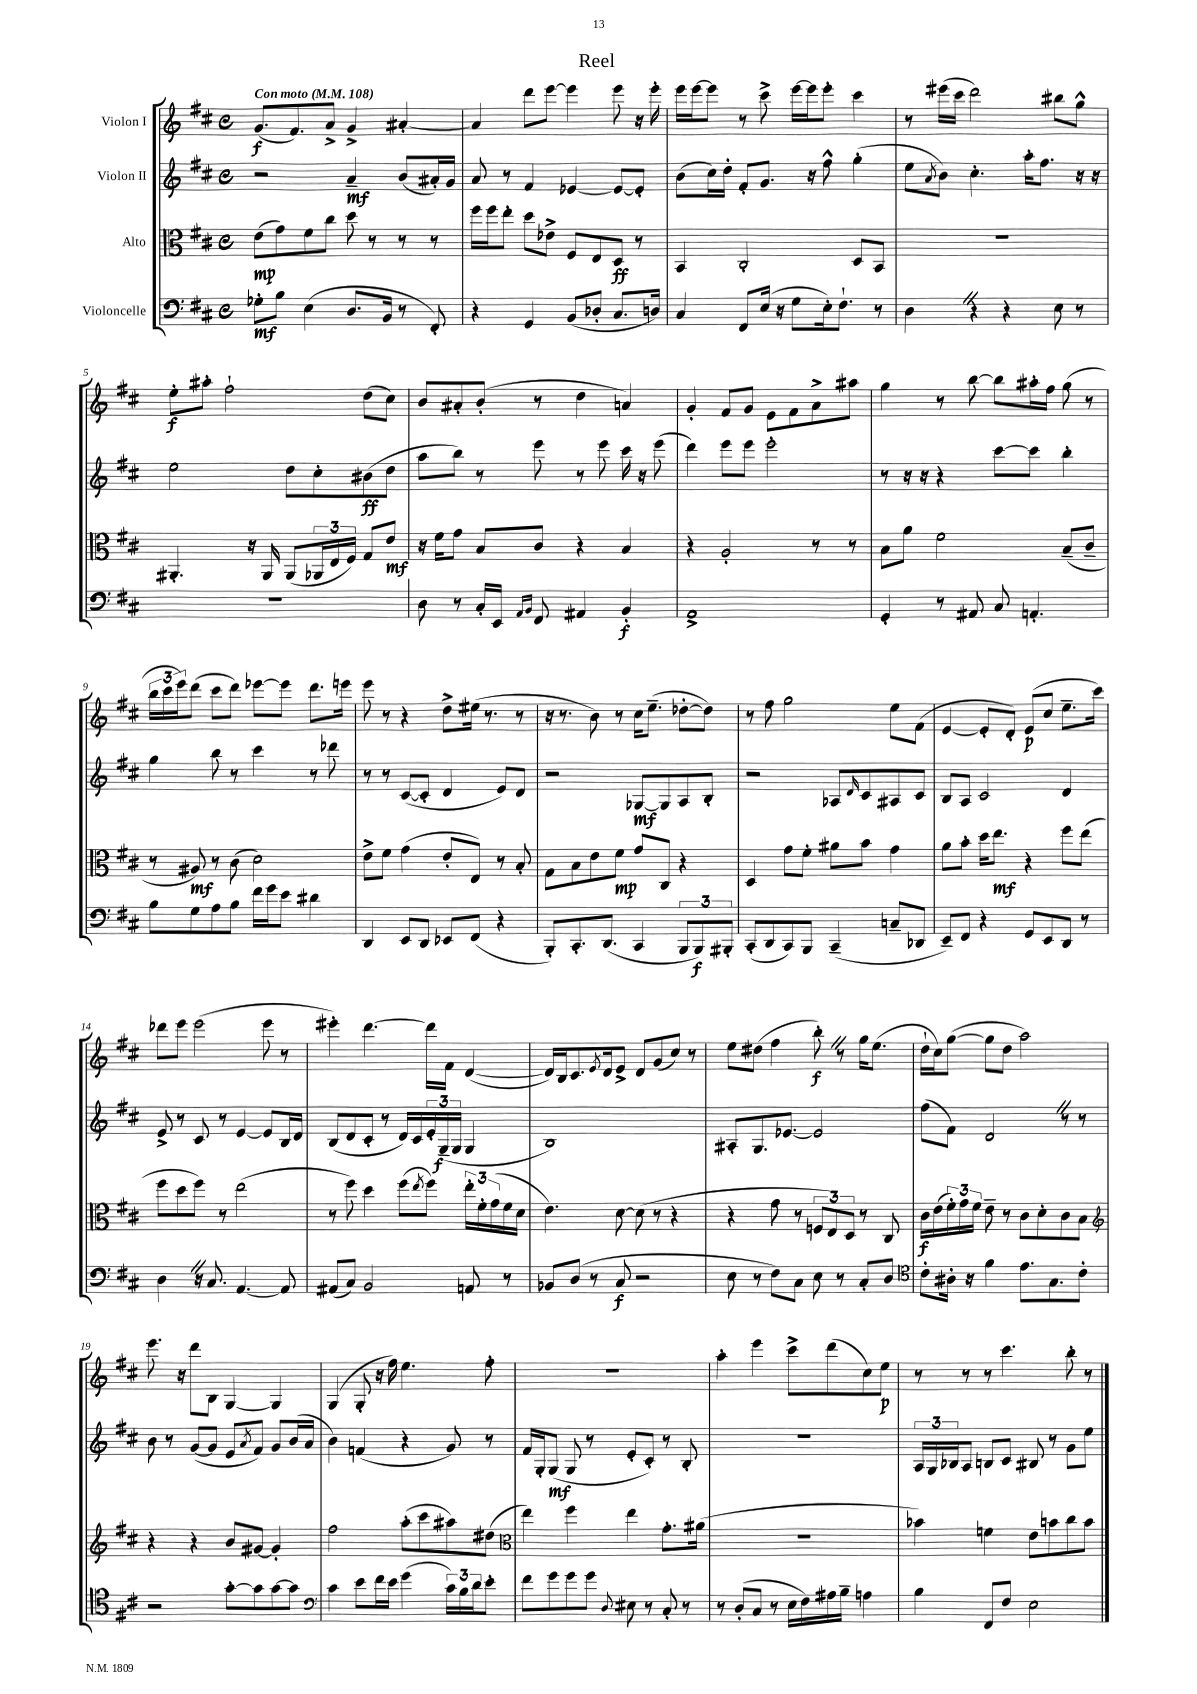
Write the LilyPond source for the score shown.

\header { title = "Reel" }
<<
\new StaffGroup <<
\new Staff = "s0" \with { instrumentName = "Violon I" } {
    \clef treble \key d \major \defaultTimeSignature \time 4/4 \tempo "Con moto" 4 = 108
    g'8.\f( fis'8.) a'8-> g'4-> ais'4~-. |
    ais'4 d'''8 e'''8~ e'''4 e'''8 r16 e'''16-. |
    e'''16 e'''16~ e'''8 r8 cis'''8-> e'''16~ e'''16 e'''8-. cis'''4 |
    r8 eis'''16( cis'''16 d'''2) bis''8 g''8-^ |
    e''8-.\f ais''8-. fis''2-! d''8( cis''8) |
    b'8 ais'8-. b'8-.( r8 d''4 a'4) |
    g'4-. fis'8 g'8 e'8 fis'8 a'8-> ais''8 |
    g''4 r8 b''8~ b''8 ais''16-. fis''16 g''8( r8 |
    \tuplet 3/2 { b''16 cis'''16 e'''16) } d'''8( cis'''8 d'''8) ees'''8~ ees'''8 d'''8. e'''16 |
    e'''8 r8 r4 d''8-> eis''16( r8. r8 |
    r16 r8. b'8) r8 cis''16 e''8.--( des''8~-. des''8) |
    r8 fis''8 g''2 e''8 fis'8( |
    e'4~ e'8-. d'8-.) e'8\p( cis''8 e''8.-- cis'''16) |
    des'''8 e'''8 e'''2( e'''8 r8 |
    eis'''4-.) d'''4.~ d'''16 fis'16 d'4~( |
    d'16) b16 cis'8. \acciaccatura { e'8 } d'16 e'8-> d'8 g'8( cis''8) r8 |
    e''8 dis''8( fis''4 b''8-.\f) \once \override BreathingSign.text = \markup { \musicglyph "scripts.caesura.straight" } \breathe r8 g''16 e''8.( |
    d''16-! cis''16) g''8~( g''8 d''8 a''2) |
    e'''8. r16 d'''8 b8 g4~ g4 |
    g4( g8-. r16 fis''16) e''4. fis''8-. |
    R1 |
    a''4-. e'''4 cis'''8-> d'''8( cis''8) e''8\p |
    r8 r8 r8 cis'''4. b''8-. r8 \bar "|." |
}
\new Staff = "s1" \with { instrumentName = "Violon II" } {
    \clef treble \key d \major \defaultTimeSignature \time 4/4
    r2 a'4--\mf b'8( ais'16-.) g'16 |
    a'8 r8 fis'4 ees'4~ ees'8~ ees'8-. |
    b'8( cis''16) d''16-. fis'8-. g'8. r16 fis''8-^ g''4-.( |
    e''8 \acciaccatura { a'8 } b'8) cis''4.-. a''16-. fis''8. r16 r16 |
    e''2 d''8 cis''8-. bis'8\ff( d''8 |
    a''8 b''8) r8 e'''8 r8 e'''8 cis'''16 r16 e'''8( |
    d'''4) e'''8 e'''8 e'''2-. |
    r8 r16 r16 r4 cis'''8~ cis'''8 b''4-. |
    g''4 b''8 r8 cis'''4 r8 des'''8 |
    r8 r8 cis'8~( cis'8-. d'4 e'8) d'8 |
    r2 ges8~\mf ges8 a8 b8-. |
    r2 aes8 \grace { d'16 } cis'8 ais8 cis'8 |
    b8 a8 cis'2 d'4 |
    e'8-> r8 cis'8 r8 e'4~ e'8 b16 d'16 |
    b8( d'8 cis'8-. r8 d'16) cis'16 \tuplet 3/2 { e'16-. g16--\f( g16 } g4 |
    b1) |
    ais8-. g8. ees'8.~ ees'2 |
    fis''8( fis'8) d'2 \once \override BreathingSign.text = \markup { \musicglyph "scripts.caesura.straight" } \breathe r8 r8 |
    b'8 r8 g'8~( g'8 e'8 \acciaccatura { a'8 } fis'8) g'8 b'16( a'16 |
    b'4) f'4( r4 g'8) r8 |
    fis'16 g16-. g8\mf( g8 r8 e'8-. cis'8-.) r8 b8-. |
    R1 |
    \tuplet 3/2 { a16 g16 bes16 } a8 b8 cis'8 bis8 r8 g'8 e''8 \bar "|." |
}
\new Staff = "s2" \with { instrumentName = "Alto" } {
    \clef alto \key d \major \defaultTimeSignature \time 4/4
    e'8\mp( g'8) fis'8 cis''8 d''8 r8 r8 r8 |
    fis''16 fis''16 e''8-. d''8 ees'8-> fis8 e8 d8\ff r8 |
    b,4 cis2-. d8 b,8 |
    R1 |
    ais,4.-. r16 ais,16 ais,8( \tuplet 3/2 { aes,16 e16 fis16) } g8 e'8\mf |
    r16 fis'16 g'8 b8 cis'8 r4 b4 |
    r4 a2-. r8 r8 |
    b8 a'8 fis'2 b8--( cis'8-- |
    r8 ais8\mf) r8 cis'8( d'2) |
    e'8-> fis'8 g'4( e'8-. e8) r8 b8-. |
    g8 b8 e'8 fis'8\mp g'8 cis8 r4 |
    d4 g'8 fis'8-. ais'8 b'8 g'4 |
    a'8 b'8-. d''16 e''8.\mf r4 fis''8 e''8( |
    fis''8 d''8 fis''8) r8 e''2( |
    r8 fis''8) d''4 fis''8( \acciaccatura { e''8 } fis''8) \tuplet 3/2 { e''16-. fis'16-. g'16( } fis'16 d'16 |
    e'4.) d'8~ d'8( r8 r4 |
    r4 g'8 r8 \tuplet 3/2 { f8 e8) d8 } r8 cis8 |
    cis'16\f e'16( \tuplet 3/2 { fis'16-.) g'16 fis'16 } e'8-- r8 cis'8 d'8-. cis'8 b8 |
    \clef treble r4 r4 b'8 gis'8~ gis'4-. |
    fis''2 a''8-.( cis'''8 ais''8) dis''8( |
    \clef alto e''4) fis''4 e''4 g'8.-. ais'16( |
    R1 |
    bes'4) f'4 e'8 b'8 cis''8 b'8 \bar "|." |
}
\new Staff = "s3" \with { instrumentName = "Violoncelle" } {
    \clef bass \key d \major \defaultTimeSignature \time 4/4
    ges8-.\mf b8 e4( d8. b,16 r8 fis,8-.) |
    r4 g,4 b,8( des8-. cis8. d16) |
    cis4 fis,8 e16( r16 g8 e16-.) fis8.-! r8 |
    d4 \once \override BreathingSign.text = \markup { \musicglyph "scripts.caesura.straight" } \breathe r4 r4 e8 r8 |
    r1 |
    d8 r8 cis16-. e,16 \grace { a,16 b,16 } fis,8 ais,4 b,4-.\f |
    a,1-> |
    g,4-. r8 ais,8 cis8 a,4.-. |
    b8 g8 a8 b8 fis'16 g'16 e'8 dis'4 |
    d,4 e,8 d,8 ees,8 fis,8( r4 |
    b,,8-.) cis,8.-. d,8.( cis,4 \tuplet 3/2 { b,,8 b,,8\f) bis,,8-. } |
    cis,8-.( d,8 cis,8) b,,8 cis,4--( c8-- des,8 |
    e,8--) fis,8 r4 g,8 e,8 d,8 r8 |
    d4 \once \override BreathingSign.text = \markup { \musicglyph "scripts.caesura.straight" } \breathe r16 cis8. a,4.~ a,8 |
    ais,8( cis8) b,2 a,8 r8 |
    bes,8 d8( r8 cis8\f r2 |
    e8 r8 fis8) cis8 e8 r8 cis8-. d8 |
    \clef tenor cis'8-. ais16-. r16 fis'4 e'8. g8. cis'8-. |
    r2 g'8~-. g'8 g'8~ g'8 |
    \clef bass cis'4 e'8 fis'16 e'16 g'4( \tuplet 3/2 { cis'16) b16 d'16 } e'8-. |
    fis'8 g'8 g'8 g'8 \appoggiatura { d8 } eis8 r8 cis8-. r8 |
    r8 d8-.( cis8 r8 e16 fis16) ais16 b16-- a4 |
    b4 fis,8 fis8 e2 \bar "|." |
}
>>
>>
